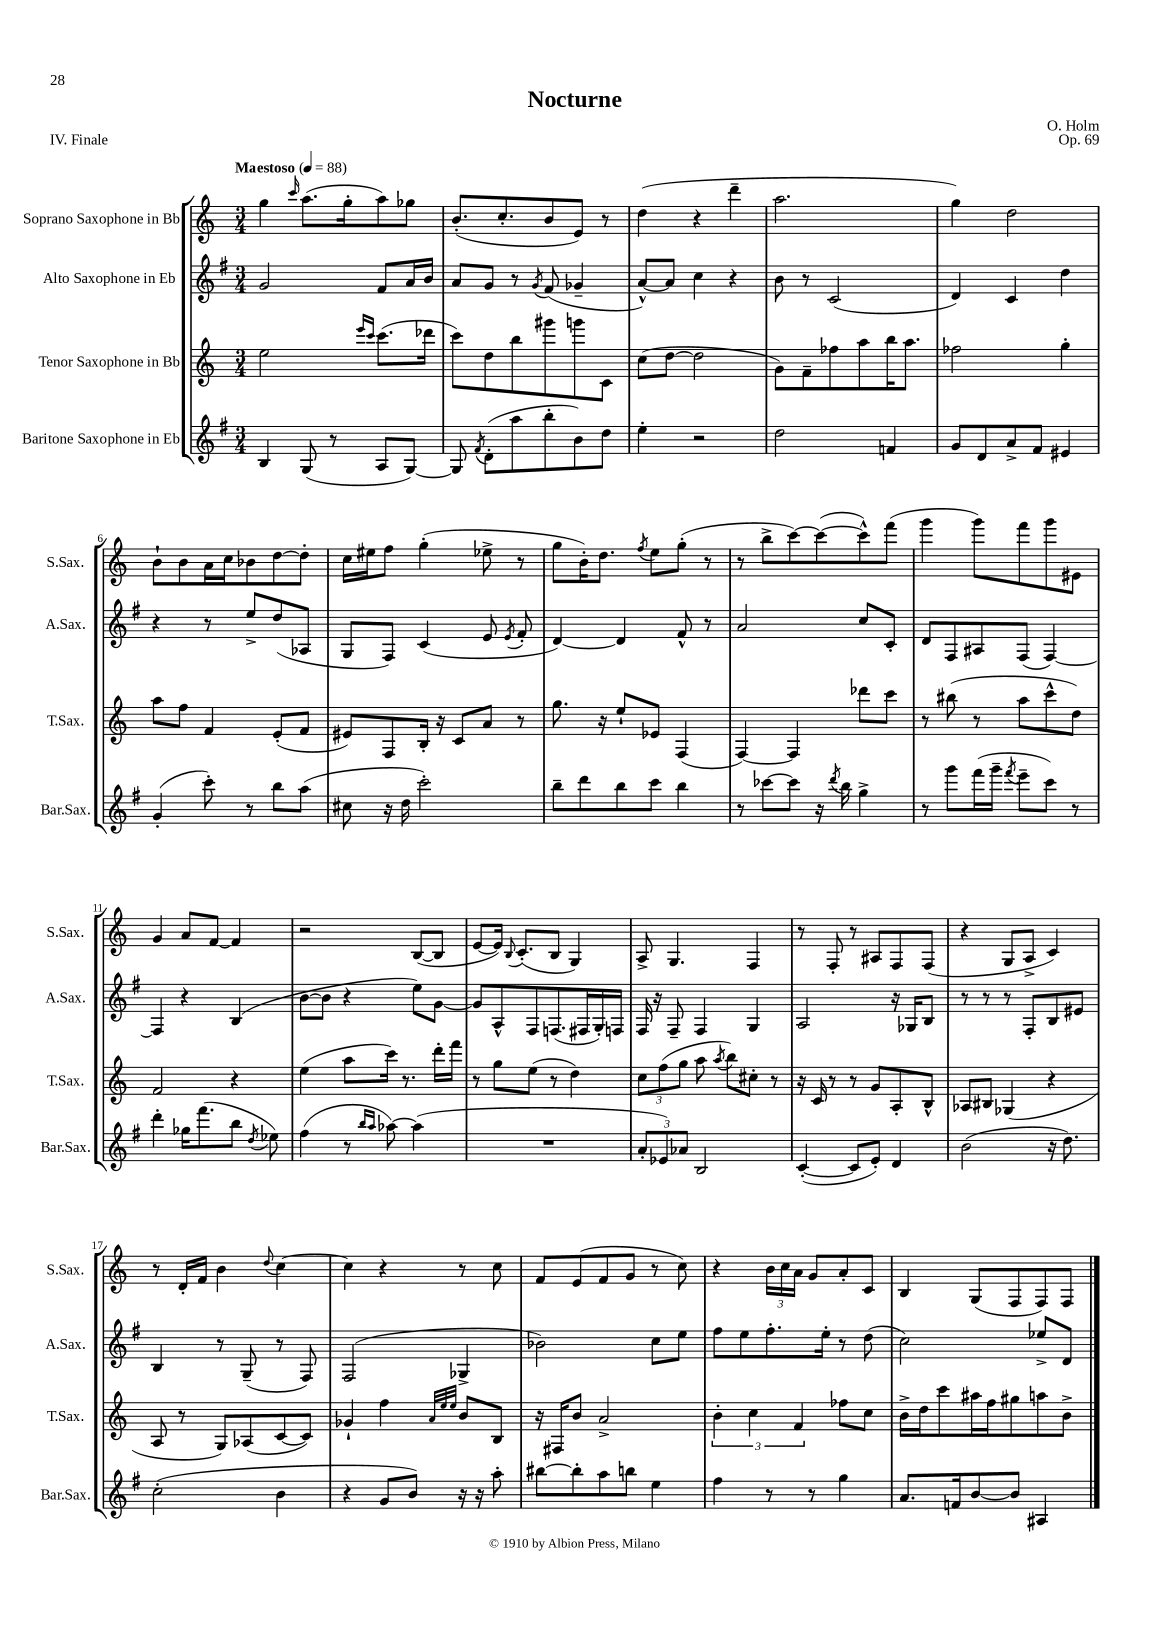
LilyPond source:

\header { title = "Nocturne" composer = "O. Holm" opus = "Op. 69" piece = "IV. Finale" }
<<
\new StaffGroup <<
\new Staff = "s0" \with { instrumentName = "Soprano Saxophone in Bb" shortInstrumentName = "S.Sax." } {
    \clef treble \key c \major \numericTimeSignature \time 3/4 \tempo "Maestoso" 4 = 88
    \autoBeamOff g''4 \grace { c'''16 } a''8.[( g''16-. a''8) ges''8] |
    b'8.[-.( c''8.-. b'8 e'8]) r8 |
    d''4( r4 d'''4-- |
    a''2. |
    g''4) d''2 |
    b'8[-! b'8 a'16 c''16 bes'8 d''8~ d''8]-. |
    c''16[ eis''16 f''8] g''4-.( ees''8-> r8 |
    g''8[ b'16-.) d''8.] \acciaccatura { f''8 } e''8[ g''8]-.( r8 |
    r8 b''8[-> c'''8~) c'''8~( c'''8-^) f'''8]( |
    g'''4 g'''8[) f'''8 g'''8 eis'8] |
    g'4 a'8[ f'8]~ f'4 |
    r2 b8[~( b8] |
    e'8[~ e'16]) \appoggiatura { b8 } c'8.[-.( b8] g4) |
    a8-> g4. f4 |
    r8 f8-. r8 ais8[ f8 f8]( |
    r4 g8[ a8]-> c'4) |
    r8 d'16[-. f'16] b'4 \appoggiatura { d''8 } c''4~ |
    c''4 r4 r8 c''8 |
    f'8[ e'8( f'8 g'8] r8 c''8) |
    r4 \tuplet 3/2 { b'16[ c''16 a'16] } g'8[ a'8-. c'8] |
    b4 g8[( f8 f8) f8] \bar "|." |
}
\new Staff = "s1" \with { instrumentName = "Alto Saxophone in Eb" shortInstrumentName = "A.Sax." } {
    \clef treble \key g \major \numericTimeSignature \time 3/4
    \autoBeamOff g'2 fis'8[ a'16 b'16] |
    a'8[ g'8] r8 \acciaccatura { g'8 } fis'8( ges'4-- |
    a'8[~-^) a'8] c''4 r4 |
    b'8 r8 c'2( |
    d'4) c'4 d''4 |
    r4 r8 e''8[-> d''8( aes8] |
    g8[ fis8]) c'4( e'8 \acciaccatura { e'8 } fis'8-. |
    d'4~) d'4 fis'8-^ r8 |
    a'2 c''8[ c'8]-. |
    d'8[ fis8 ais8 fis8]( fis4~) |
    fis4 r4 b4( |
    b'8[~ b'8] r4 e''8[) g'8]~ |
    g'8[ a8-^ fis8 f8.( fis16 g16-.) f16] |
    fis16 r16 fis8-- fis4 g4 |
    a2 r16 ges16[ b8] |
    r8 r8 r8 fis8[-. b8 eis'8] |
    b4 r8 g8--( r8 fis8) |
    fis2( ges4-> |
    bes'2) c''8[ e''8] |
    fis''8[ e''8 fis''8.-. e''16]-. r8 d''8( |
    c''2) ees''8[-> d'8] \bar "|." |
}
\new Staff = "s2" \with { instrumentName = "Tenor Saxophone in Bb" shortInstrumentName = "T.Sax." } {
    \clef treble \key c \major \numericTimeSignature \time 3/4
    \autoBeamOff e''2 \grace { e'''16[ c'''16] } c'''8.[( des'''16] |
    c'''8[) d''8 b''8 gis'''8 g'''8 c'8] |
    c''8[( d''8]~ d''2 |
    g'8[) f'8-- fes''8 a''8 b''16 a''8.] |
    fes''2 g''4-. |
    a''8[ f''8] f'4 e'8[-.( f'8] |
    eis'8[) f8 b16]-. r16 c'8[ a'8] r8 |
    g''8. r16 e''8[-! ees'8] f4( |
    f4~) f4 des'''8[ c'''8] |
    r8 bis''8( r8 a''8[ c'''8-^ d''8]) |
    f'2 r4 |
    e''4( a''8[ c'''16]) r8. d'''16[-. f'''16] |
    r8 g''8[ e''8]( r8 d''4) |
    \tuplet 3/2 { c''8[ f''8( g''8] } a''8 \acciaccatura { a''8 } b''8[) cis''8]-. r8 |
    r16 c'16 r8 r8 g'8[ a8-. b8]-^ |
    aes8[ bis8] ges4( r4 |
    a8 r8 g8[) aes8( c'8~ c'8]) |
    ges'4-! f''4 \grace { a'32[ e''32 e''32] } b'8[ b8] |
    r16 fis16[ b'8] a'2-> |
    \tuplet 3/2 { b'4-. c''4 f'4 } fes''8[ c''8] |
    b'16[-> d''16 c'''8 ais''16 f''16 gis''8 a''8 b'8]-> \bar "|." |
}
\new Staff = "s3" \with { instrumentName = "Baritone Saxophone in Eb" shortInstrumentName = "Bar.Sax." } {
    \clef treble \key g \major \numericTimeSignature \time 3/4
    \autoBeamOff b4 g8( r8 a8[ g8]~) |
    g8 \acciaccatura { fis'8 } d'8[-.( a''8 b''8-. b'8) d''8] |
    e''4-. r2 |
    d''2 f'4 |
    g'8[ d'8 a'8-> fis'8] eis'4 |
    g'4-.( c'''8-.) r8 b''8[ a''8]( |
    cis''8 r16 d''16 c'''2-.) |
    b''8[-- d'''8 b''8 c'''8] b''4 |
    r8 ces'''8[~ ces'''8] r16 \acciaccatura { d'''8 } b''16 g''4-> |
    r8 g'''8[ fis'''16( g'''16]-- \acciaccatura { fis'''8 } e'''8[-- c'''8]) r8 |
    d'''4-. ges''16[ fis'''8.( b''8] \acciaccatura { d''8 } ees''8) |
    fis''4( r8 \grace { b''16[ a''16] } aes''8~) aes''4( |
    R2. |
    \tuplet 3/2 { a'8[-. ees'8) aes'8] } b2 |
    c'4~-.( c'8[ e'8]-.) d'4 |
    b'2( r16 d''8.) |
    c''2-.( b'4 |
    r4 g'8[ b'8]) r16 r16 a''8-. |
    bis''8[~ bis''8-. a''8 b''8] e''4 |
    fis''4 r8 r8 g''4 |
    a'8.[ f'16 b'8~ b'8] ais4 \bar "|." |
}
>>
>>
